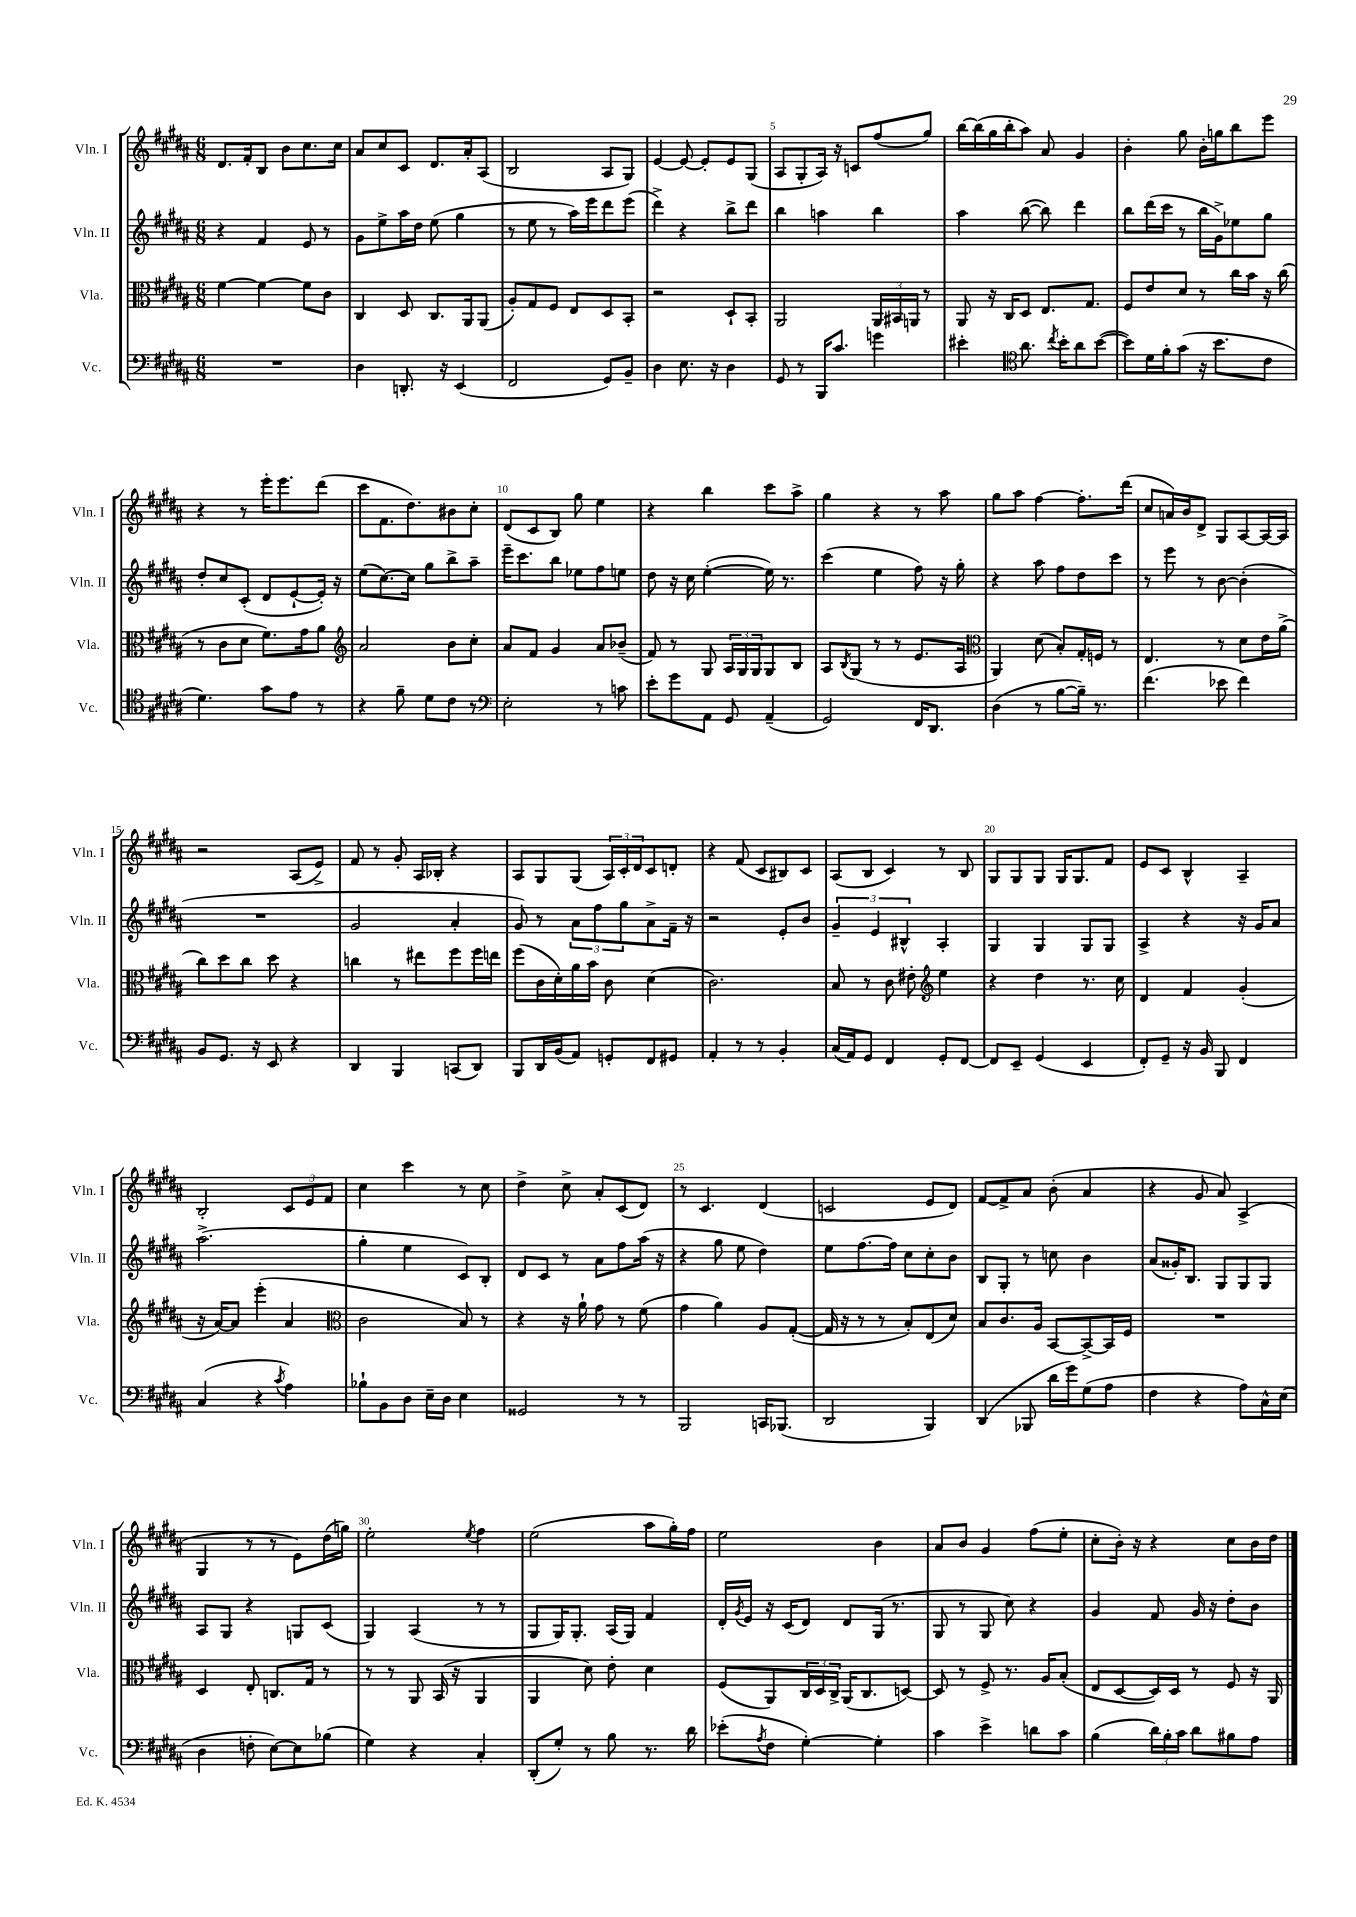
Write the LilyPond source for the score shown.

<<
\new StaffGroup <<
\new Staff = "s0" \with { instrumentName = "Vln. I" shortInstrumentName = "Vln. I" } {
    \clef treble \key b \major \numericTimeSignature \time 6/8
    dis'8. fis'16-. b8 b'8 cis''8. cis''16 |
    ais'8 cis''8 cis'8 dis'8. ais'16-. ais8( |
    b2 ais8 gis8) |
    e'4~ e'8~ e'8-. e'8 gis8( |
    ais8 gis8-. ais16) r16 c'8 fis''8( gis''8) |
    b''16~ b''16( gis''16 b''16-. ais''8) ais'8 gis'4 |
    b'4-. gis''8 b'16-. g''16 b''8 e'''8 |
    r4 r8 e'''16-. e'''8. dis'''8( |
    cis'''8 fis'8. dis''8.) bis'8 cis''8-. |
    dis'8( cis'8 b8) gis''8 e''4 |
    r4 b''4 cis'''8 ais''8-> |
    gis''4 r4 r8 ais''8 |
    gis''8 ais''8 fis''4~ fis''8.-. dis'''16( |
    cis''8 a'16) b'16 dis'8-> gis8 ais8~ ais16~ ais16 |
    r2 ais8( e'8->) |
    fis'8 r8 gis'8-. ais16 bes16-. r4 |
    ais8 gis8 gis8( \tuplet 3/2 { ais16) cis'16-. dis'16 } cis'8 d'8-. |
    r4 fis'8( cis'8 bis8) cis'8 |
    ais8( b8 cis'4) r8 b8 |
    gis8 gis8 gis8 gis16 gis8. fis'8 |
    e'8 cis'8 b4-^ ais4-- |
    b2-. \tuplet 3/2 { cis'8 e'8 fis'8 } |
    cis''4 cis'''4 r8 cis''8 |
    dis''4-> cis''8-> ais'8-. cis'8( dis'8) |
    r8 cis'4. dis'4( |
    c'2 e'8 dis'8) |
    fis'8~ fis'8-> ais'8 b'8-.( ais'4 |
    r4 gis'8 ais'8) ais4->( |
    gis4 r8 r8 e'8) dis''16( g''16) |
    e''2-. \acciaccatura { e''8 } fis''4 |
    e''2( ais''8 gis''16-.) fis''16 |
    e''2 b'4 |
    ais'8 b'8 gis'4 fis''8( e''8-. |
    cis''8-. b'16-.) r16 r4 cis''8 b'16 dis''16 \bar "|." |
}
\new Staff = "s1" \with { instrumentName = "Vln. II" shortInstrumentName = "Vln. II" } {
    \clef treble \key b \major \numericTimeSignature \time 6/8
    r4 fis'4 e'8 r8 |
    gis'8 e''8-> ais''16 dis''16 e''8( gis''4 |
    r8 e''8 r8 ais''16) e'''16 dis'''8 e'''8( |
    dis'''4->) r4 b''8-> dis'''8 |
    b''4 a''4 b''4 |
    ais''4 b''8~( b''8) dis'''4 |
    b''8 dis'''16( cis'''16 r8 b''16 gis'16->) ees''8 gis''8 |
    dis''8-. cis''8 cis'8-.( dis'8 e'8~-! e'16-.) r16 |
    e''8( cis''8.~) cis''16 gis''8 b''8-> ais''8-- |
    e'''16-- cis'''8. b''8 ees''8 fis''8 e''8 |
    dis''8 r16 cis''16 e''4~-.( e''16) r8. |
    cis'''4( e''4 fis''8) r16 gis''16-. |
    r4 ais''8 fis''8 dis''8 cis'''8 |
    r8 e'''8 r8 b'8~ b'4-.( |
    R2. |
    gis'2 ais'4-. |
    gis'8) r8 \tuplet 3/2 { ais'8 fis''8 gis''8 } ais'8-> fis'16-- r16 |
    r2 e'8-. b'8 |
    \tuplet 3/2 { gis'4-- e'4 bis4-^ } ais4-. |
    gis4 gis4 gis8 gis8 |
    ais4-> r4 r16 gis'16 ais'8 |
    ais''2.->( |
    gis''4-. e''4 cis'8) b8-. |
    dis'8 cis'8 r8 ais'8 fis''8 ais''16( r16 |
    r4 gis''8 e''8 dis''4) |
    e''8 fis''8.~ fis''16 cis''8 cis''8-. b'8 |
    b8 gis8-. r8 c''8 b'4 |
    ais'8( gisis'16-.) b8. gis8 gis8 gis8 |
    ais8 gis8 r4 g8 cis'8( |
    gis4) ais4( r8 r8 |
    gis8 gis16) gis8.-. ais16( gis16) fis'4 |
    dis'16-. \acciaccatura { gis'8 } e'16 r16 cis'16( dis'8) dis'8 gis16( r8. |
    gis8 r8 gis8 cis''8) r4 |
    gis'4 fis'8 gis'16 r16 dis''8-. b'8 \bar "|." |
}
\new Staff = "s2" \with { instrumentName = "Vla." shortInstrumentName = "Vla." } {
    \clef alto \key b \major \numericTimeSignature \time 6/8
    fis'4~ fis'4~ fis'8 cis'8 |
    cis4 dis8 cis8. ais,16 ais,8( |
    ais8-.) gis8 fis8 e8 dis8 b,8-. |
    r2 dis8-! b,8-. |
    ais,2 \tuplet 3/2 { ais,16 bis,16 a,16 } r8 |
    ais,8 r16 cis16 dis8 e8. gis8. |
    fis8 e'8 dis'8 r8 cis''16 b'16 r16 cis''16( |
    r8 cis'8 dis'8 fis'8.) gis'16 ais'8 |
    \clef treble ais'2 b'8 cis''8-. |
    ais'8 fis'8 gis'4 ais'8 bes'8--( |
    fis'8) r8 gis8 \tuplet 3/2 { ais16 gis16 gis16 } gis8 b8 |
    ais8 \acciaccatura { b8 } gis8( r8 r8 e'8. ais16 |
    \clef alto ais,4) dis'8( b8-.) gis16-. f16 r8 |
    e4. r8 dis'8 e'16 ais'16->( |
    cis''8) dis''8 cis''8 dis''8 r4 |
    c''4 r8 eis''8 fis''8 fis''16 e''16 |
    fis''8( cis'16 dis'16-.) ais'16 b'16 cis'8 dis'4( |
    cis'2.) |
    b8 r8 cis'8 eis'8-. \clef treble e''4 |
    r4 dis''4 r8. cis''16 |
    dis'4 fis'4 gis'4-.( |
    r16 ais'16~) ais'8 e'''4-.( ais'4 |
    \clef alto cis'2 b8) r8 |
    r4 r16 ais'16-! gis'8 r8 fis'8( |
    gis'4 ais'4) ais8 gis8~-.( |
    gis16 r16 r8 r8 b8-.) e8( dis'8) |
    b8 cis'8. ais16 b,8~ b,8~-> b,16 fis16 |
    R2. |
    dis4 e8-. c8. gis16 r8 |
    r8 r8 ais,8 b,16( r16 ais,4 |
    ais,4 dis'8) e'8-. dis'4 |
    fis8( ais,8) \tuplet 3/2 { cis16 dis16 cis16-> } ais,16( cis8. d8~) |
    d8 r8 fis8-> r8. ais16 b8-.( |
    e8 dis8~ dis16) dis16 r8 fis8 r16 ais,16 \bar "|." |
}
\new Staff = "s3" \with { instrumentName = "Vc." shortInstrumentName = "Vc." } {
    \clef bass \key b \major \numericTimeSignature \time 6/8
    R2. |
    dis4 d,8.-. r16 e,4( |
    fis,2 gis,8) b,8-- |
    dis4 e8. r16 dis4 |
    gis,8 r8 b,,16 cis'8. g'4 |
    eis'4-. \clef tenor ais'8. \acciaccatura { cis''8 } b'16-. ais'8 b'8~( |
    b'8) dis'16 fis'16-. gis'8( r16 b'8. cis'8 |
    dis'4.) gis'8 e'8 r8 |
    r4 fis'8-- dis'8 cis'8 r8 |
    \clef bass e2-. r8 c'8 |
    e'8-. gis'8 ais,8 gis,8 ais,4--( |
    gis,2) fis,16 dis,8. |
    dis4( r8 b8~ b16--) r8. |
    fis'4.( ees'8 fis'4) |
    b,8 gis,8. r16 e,8 r4 |
    dis,4 b,,4 c,8( dis,8) |
    b,,8 dis,16 b,16( ais,8) g,8-. fis,8 gis,8 |
    ais,4-. r8 r8 b,4-. |
    cis16( ais,16) gis,8 fis,4 gis,8-. fis,8~ |
    fis,8 e,8-- gis,4( e,4 |
    fis,8-.) gis,8-- r16 b,16 b,,8 fis,4 |
    cis4( r4 \acciaccatura { cis'8 } ais4) |
    bes8-! b,8 dis8 e16-- dis16 e4 |
    gisis,2 r8 r8 |
    b,,2 c,16 bes,,8.( |
    dis,2 b,,4) |
    dis,4( bes,,8 dis'16 gis'16) gis8( ais8 |
    fis4 r4 ais8) cis16-^ e16( |
    dis4 f8-. e8~) e8 bes8( |
    gis4) r4 cis4-. |
    dis,8-.( gis8-.) r8 b8 r8. dis'16 |
    ees'8-.( \acciaccatura { ais8 } fis8 gis4~-.) gis4-. |
    cis'4 e'4-> d'8 cis'8 |
    b4( \tuplet 3/2 { dis'16) b16-. cis'16 } dis'8 bis8 ais8 \bar "|." |
}
>>
>>
\layout { \context { \Score \override BarNumber.break-visibility = ##(#f #t #t) barNumberVisibility = #(every-nth-bar-number-visible 5) } }
